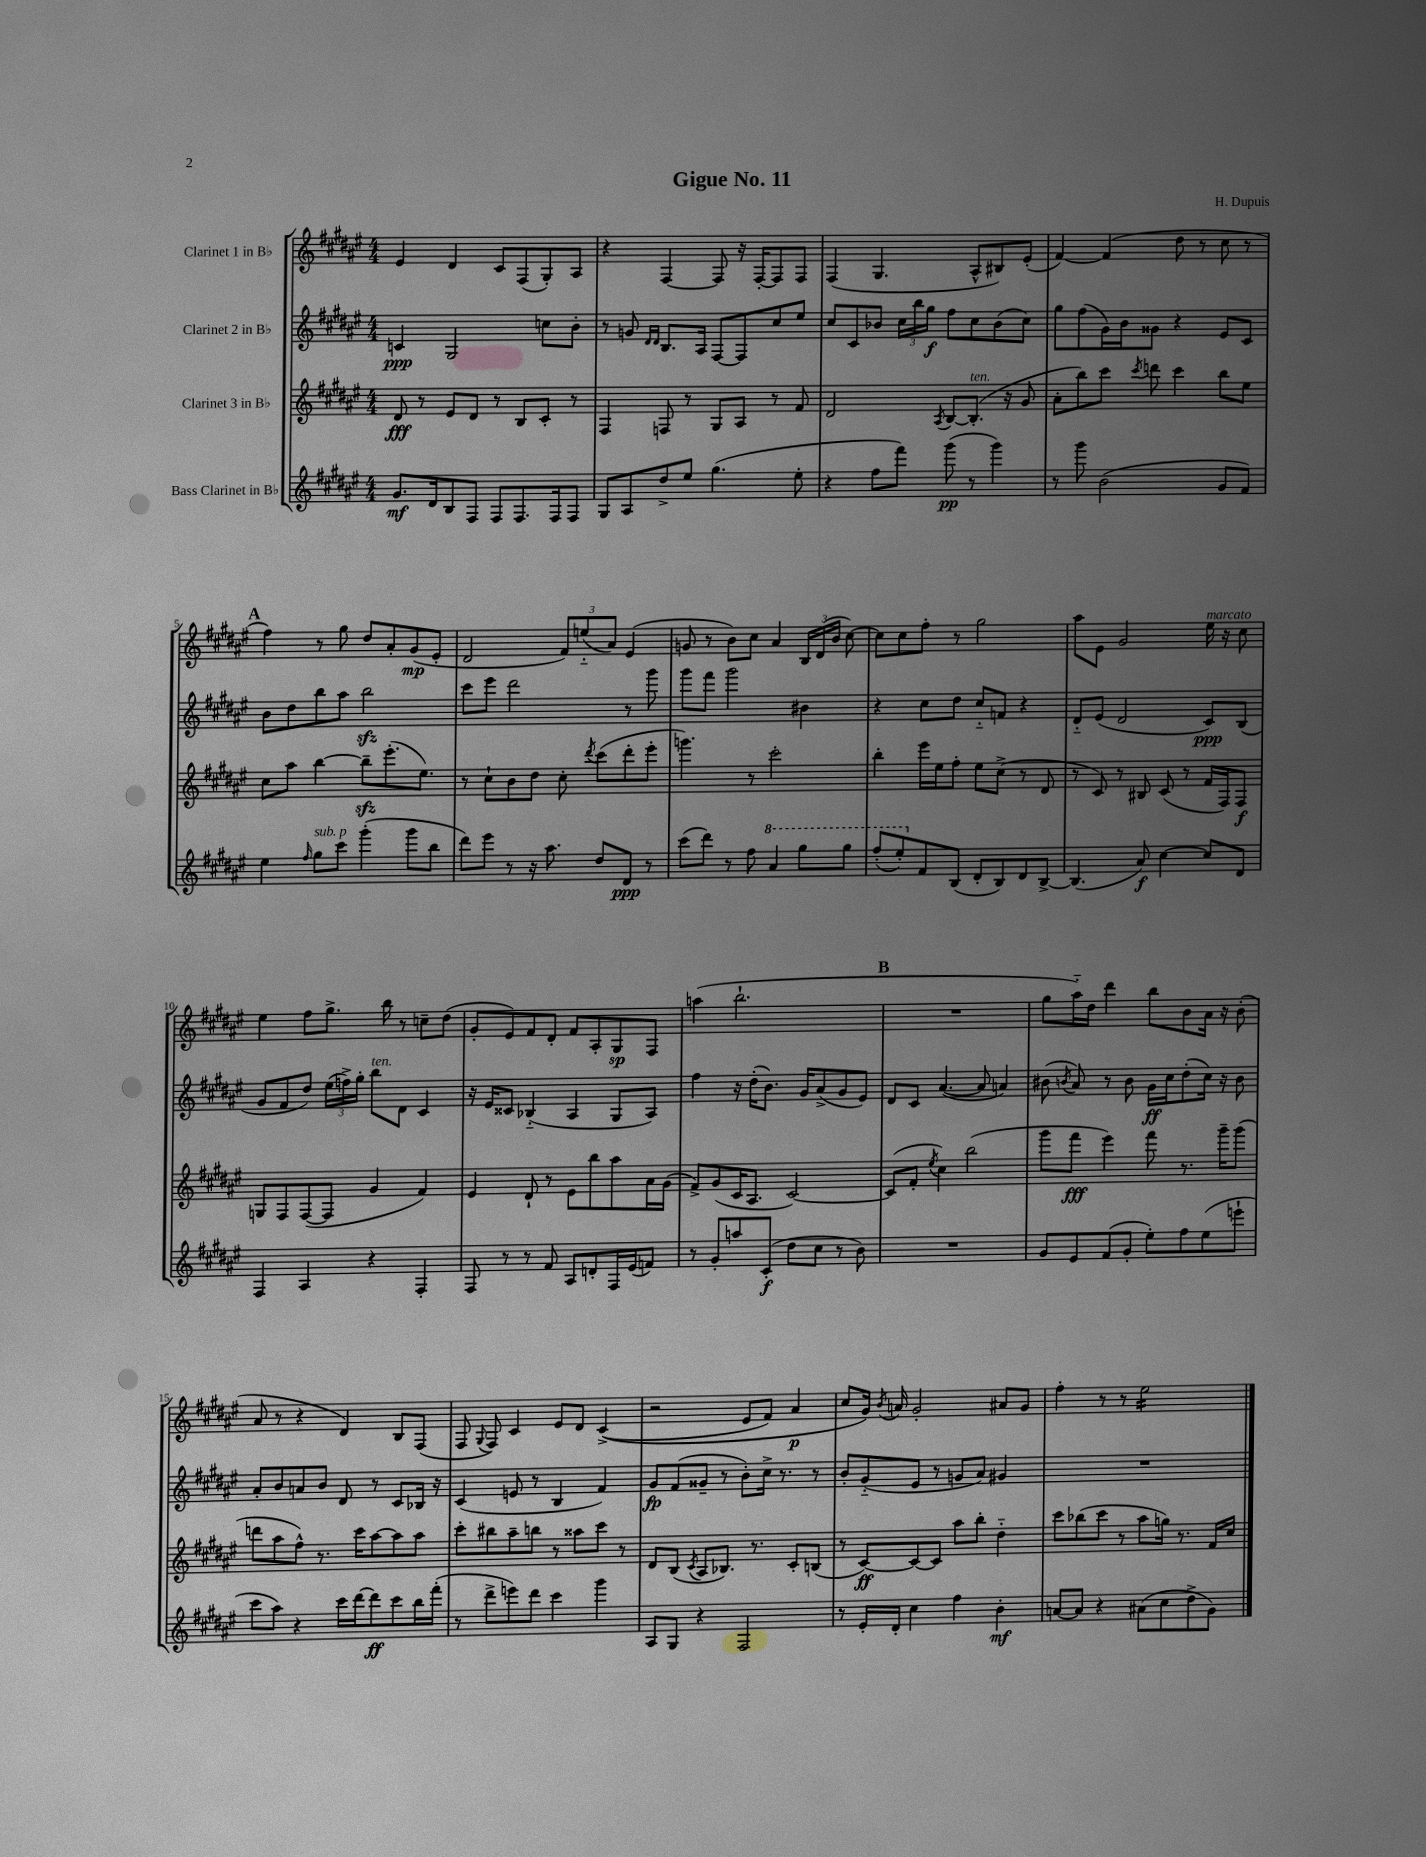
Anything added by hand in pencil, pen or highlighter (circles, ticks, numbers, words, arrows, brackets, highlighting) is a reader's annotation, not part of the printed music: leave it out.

**kern	**kern	**kern	**kern
*staff4	*staff3	*staff2	*staff1
*clefG2	*clefG2	*clefG2	*clefG2
*k[f#c#g#d#a#e#]	*k[f#c#g#d#a#e#]	*k[f#c#g#d#a#e#]	*k[f#c#g#d#a#e#]
*M4/4	*M4/4	*M4/4	*M4/4
8.g#	8d#	4c	4e#
.	8r	.	.
16d#	.	.	.
8B	8e#	2G#	4d#
8F#	8d#	.	.
8F#	8r	.	8c#
8.F#	8B	.	(8F#
.	8c#'	8cc	8G#')
16F#	.	.	.
8F#	8r	8b'	8A#
=	=	=	=
8G#	4F#	8r	4r
8A#	.	8g	.
.	.	16qqd#	.
.	.	16qqd#	.
8dd#^	8F	8.B	[4F#
8ee#	8r	.	.
.	.	16A#	.
(4.gg#	8G#	[8F#	8F#]
.	8A#	8F#]	16r
.	.	.	[16F#'
.	8r	8cc#	8F#]
8ee#'	8f#	8ee#	8F#
=	=	=	=
4r	2d#	8cc#	(4F#
.	.	8c#	.
8ff#	.	8b-	4.G#
8fff#)	.	24cc#	.
.	.	24bb	.
.	.	24gg#	.
.	8qA#	.	.
(8ggg#	[8B	8ff#	.
8r	(8.B']	8cc#	8A#^^
4ggg#)	.	(8b-	8B#)
.	16r	.	.
.	8g#	8cc#)	(8e#'
=	=	=	=
8r	8a#'	8gg#	[4f#)
8ggg#	8bb)	(8ff#	.
(2b	8ccc#	16g#)	(4f#]
.	.	16b	.
.	8qccc#	.	.
.	8ddd	8g##	.
.	4ccc#	4r	8dd#
.	.	.	8r
8g#	8bb	8e#	8cc#
8f#)	8ee#	8c#	8r
=	=	=	=
4ee#	8cc#	8b	4ff#)
.	8aa#	8dd#	.
16qqff#	.	.	.
8gg#	[4bb	8bb	8r
8ccc#	.	8aa#	8gg#
(4ggg#'	8bb~]	2bb	8dd#
.	(8.eee#'	.	8a#'
8ggg#	.	.	(8g#
.	8.ee#)	.	.
8bb	.	.	8e#'
=	=	=	=
8ddd#)	8r	8ccc#	2d#
8eee#	8cc#`	8eee#	.
8r	8b	2ddd#	.
16r	8dd#	.	.
8.aa#	.	.	.
.	8cc#'	.	12f#)
.	.	.	(12ee'~
.	8qddd#	.	.
8dd#	(8ccc#	.	.
.	.	.	12a#)
8d#	8ddd#'	8r	(4e#
8r	8eee#'	8ggg#	.
=	=	=	=
(8ccc#	4.ggg)	8ggg#	8g
8ddd#)	.	8fff#	8r
8r	.	2ggg#	8b)
8ff#	8r	.	8cc#
4aa#	2ccc#'	.	4a#
8ggg#	.	4b#	24B
.	.	.	(24d#
.	.	.	24b
8ggg#	.	.	[8cc#)
=	=	=	=
(8fff#'	4bb'	4r	8cc#]
8eee#')	.	.	8cc#
8f#	16eee#	8cc#	8ff#'
.	16ee#	.	.
(8B	8ff#'	8dd#	8r
8d#'	8ee#	8cc#'~	2gg#
8B)	(8cc#^	8f	.
8d#	8r	4r	.
[8B^	8d#	.	.
=	=	=	=
(4.B]	8r	8d#'~	8aa#
.	8c#)	(8e#	8e#
.	8r	2d#	2g#
8a#)	8B#	.	.
[4cc#	(8c#	.	.
.	8r	.	.
8cc#]	16f#	8c#)	16ee#
.	16F#)	.	16r
8d#	8F#	(8B	8cc#
=	=	=	=
4F#	8G	8g#	4ee#
.	8F#	8f#	.
4A#	([8F#	8dd#)	8ff#
.	8F#]	(24ee#	8.gg#^
.	.	24ff^)	.
.	.	24gg#'	.
4r	4g#	8bb	.
.	.	.	16bb
.	.	8d#	8r
4F#'	4f#)	4c#	8cc~
.	.	.	(8dd#
=	=	=	=
8F#	4e#	16r	8g#'
.	.	16e#	.
8r	.	8c##	8e#)
8r	8d#`	(4B-'~	8f#
8f#	8r	.	8d#'
8A#	8e#	4A#	8f#
8d'	8bb	.	8A#'
16F#	8aa#	8G#	8G#
(16e#	.	.	.
8f)	16a#	8A#)	8F#
.	(16g#	.	.
=	=	=	=
8r	8f#^)	4ff#	(4aa
8g#'	(8g#	.	.
8aa	16c#	16r	2.bb`
.	8.A#	(16dd#'	.
(8c#'	.	8.b)	.
8dd#	[2c#)	.	.
.	.	16g#	.
8cc#	.	(8a#^	.
8r	.	8g#	.
8b)	.	8e#)	.
=	=	=	=
1r	(8c#]	8d#	1r
.	8f#'	8c#	.
.	8qee#	.	.
.	4cc#)	([4.a#	.
.	(2bb	.	.
.	.	8a#]	.
.	.	4a)	.
=	=	=	=
8g#	8ggg#	(8b#	8gg#
.	.	8qb	.
8e#	8fff#	8a#)	16aa#'~)
.	.	.	16dd#
(8f#	4eee#)	8r	4ddd#
8g#'	.	8b	.
8ee#')	8fff#	16g#	8bb
.	.	16cc#	.
8ff#	8.r	(8dd#'	8b
(8ee#	.	16cc#)	16a#
.	16ggg#~	16r	16r
8eee`	(8ggg#	8b	(8b'
=	=	=	=
8ccc#	8ddd	8a#'	8a#
8aa#)	8aa#	8b	8r
4r	8ff#^^)	8a	4r
.	8.r	8b	.
16ccc#	.	8d#	4d#)
[16ddd#	16ccc#	.	.
8ddd#]	[8aa#	8r	.
8ccc#	8aa#]	8c#	8B
16bb	8aa#	16B-	(8F#
(16fff#'	.	16r	.
=	=	=	=
8r	8ccc#'	(4c#	8F#
.	.	.	8qqG#
8ddd#^	8bb#	.	8F#)
8eee)	8aa#~	8e	4c#
8ddd#	8bb	8r	.
4ccc#	8r	4B	8e#
.	8aa##	.	8d#
4ggg#	8ccc#	4f#)	&((4c#^
.	8r	.	.
=	=	=	=
8A#	8d#	8g#	2r
8G#	(8B	(8f#	.
.	8qc#	.	.
4r	8A#	8g##~	.
.	8.B-)	8r	.
2F#	.	8b')	8e#
.	8.r	.	.
.	.	16cc#^	8f#)
.	.	8.r	.
.	8c#'	.	4a#
.	(8B	8r	.
=	=	=	=
8r	8r	8b'	8cc#
16e#'	[8c#)	(8g#'~	16g#&)
.	.	.	8qb
16d#'	.	.	16a
4cc#	8c#_	8e#	2g#'
.	8c#]	8r	.
4ff#	8aa#	8g	.
.	8bb'	8a#)	.
4b'	4dd#'~	4g#	8a#
.	.	.	8g#
=	=	=	=
[8a	8ccc#	1r	4ff#'
8a]	(8bb-	.	.
4r	8ccc#	.	8r
.	8r	.	8r
(8a#	8aa#	.	2ee#
8cc#	16gg)	.	.
.	8.r	.	.
8dd#^	.	.	.
8g#)	16f#	.	.
.	16cc#	.	.
==	==	==	==
*-	*-	*-	*-
